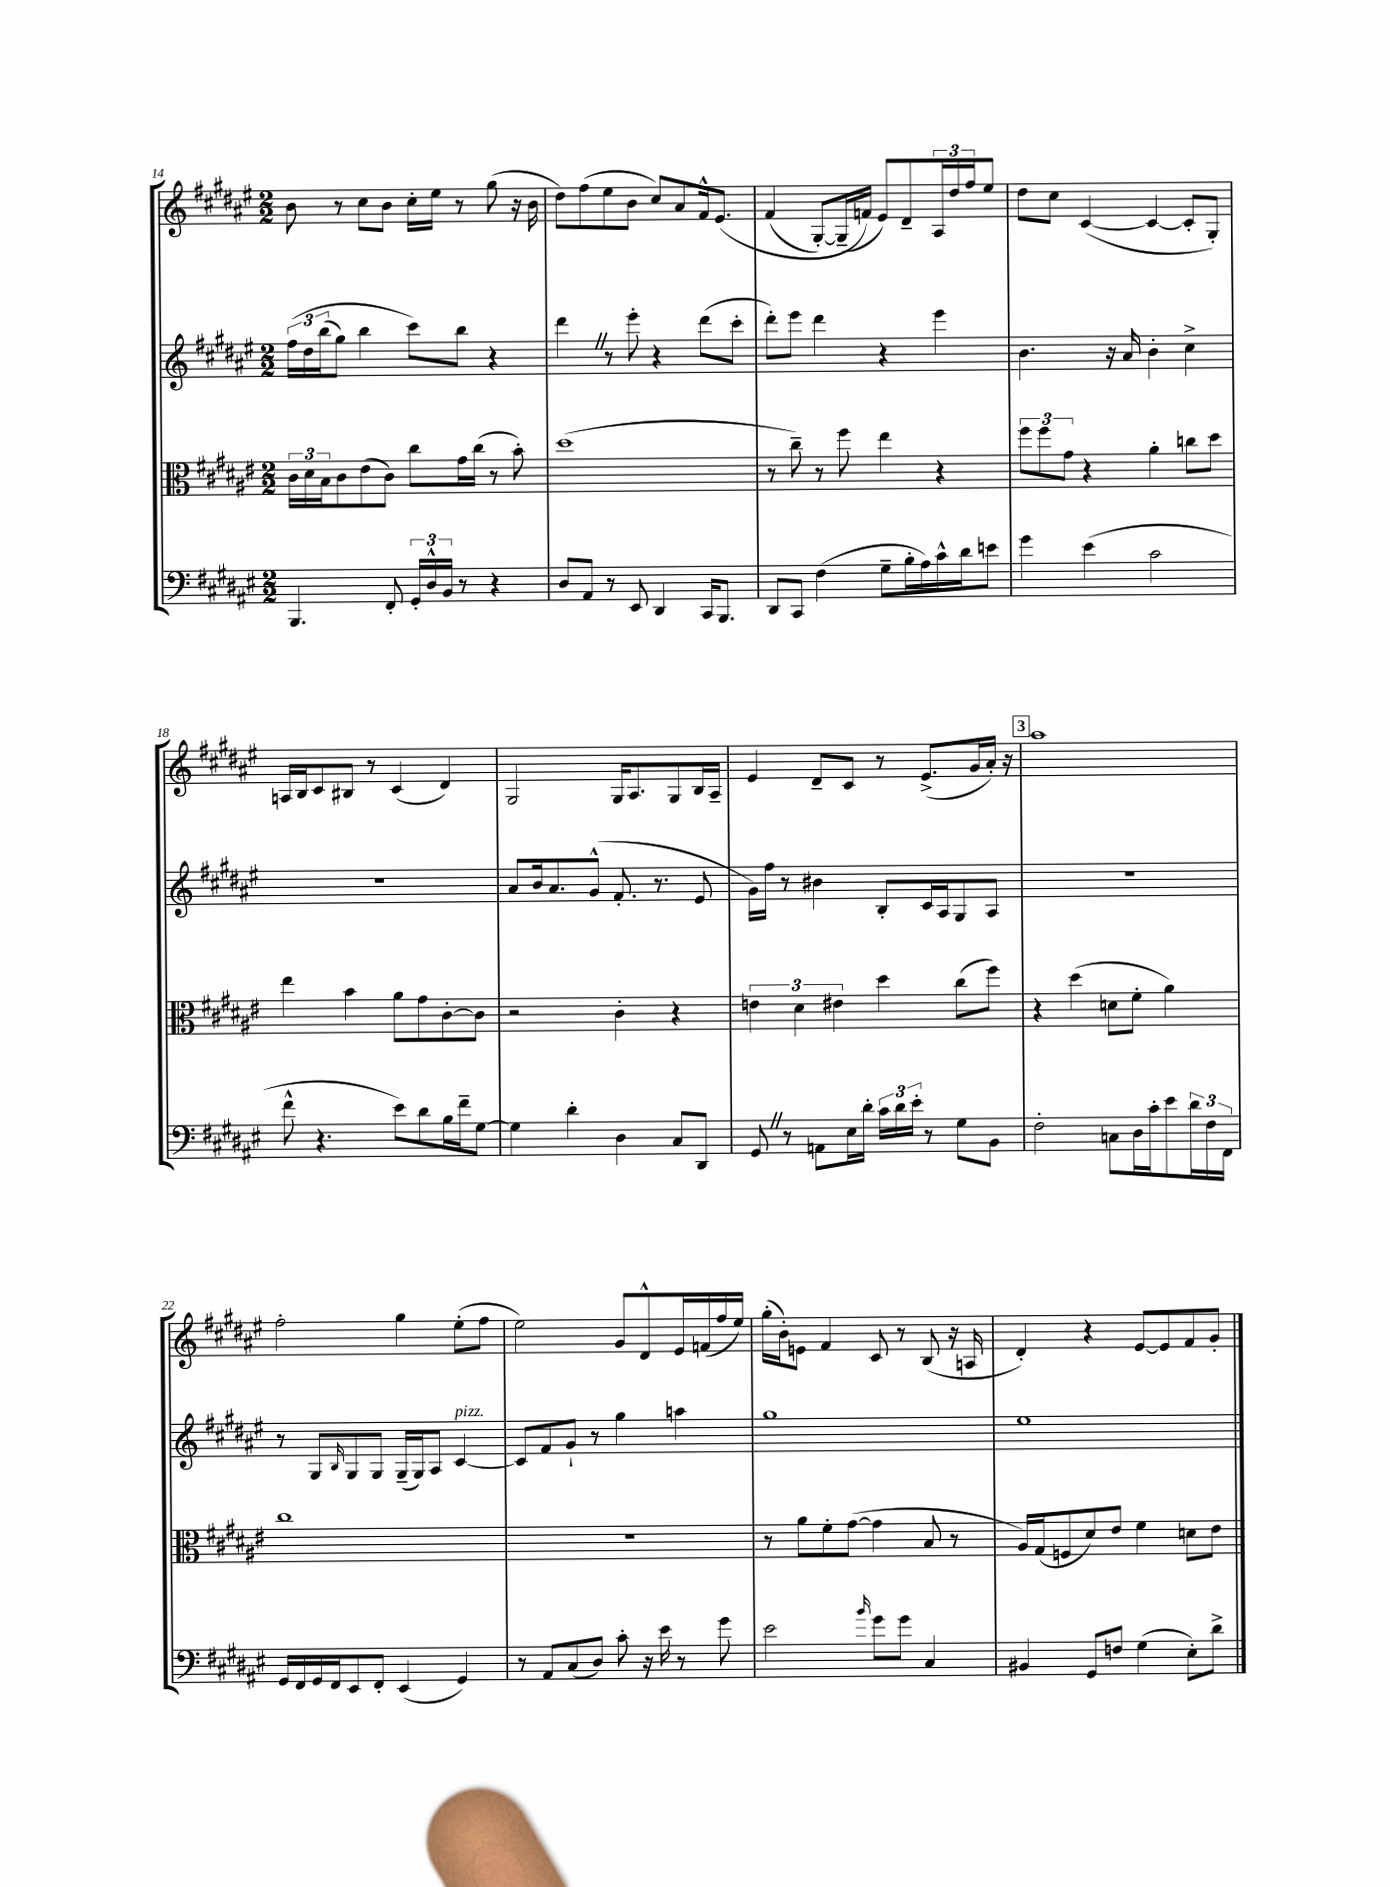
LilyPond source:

<<
\new StaffGroup <<
\new Staff = "s0" {
    \clef treble \key fis \major \numericTimeSignature \time 2/2
    b'8 r8 cis''8 b'8 cis''16-. eis''16 r8 gis''8( r16 b'16 |
    dis''8) fis''8( eis''8 b'8 cis''8) ais'8 fis'16-^ eis'8.\( |
    fis'4( gis8~-.) gis16--( f'16\) eis'8) dis'8-- \tuplet 3/2 { ais16 dis''16 fis''16 } eis''8 |
    dis''8 cis''8 cis'4~( cis'4~ cis'8-. gis8-.) |
    a16 b16 cis'8 bis8 r8 cis'4( dis'4) |
    gis2 gis16 ais8. gis8 b16 ais16-- |
    eis'4 dis'8-- cis'8 r8 eis'8.->( gis'16 ais'16-.) r16 |
    \mark \markup { \box "3" } ais''1 |
    fis''2-. gis''4 eis''8-.( fis''8 |
    eis''2) gis'8 dis'8-^ eis'16 f'16( fis''16 eis''16) |
    gis''16-.( b'16-.) e'8 fis'4 cis'8 r8 b8( r16 a16 |
    dis'4-.) r4 eis'8~ eis'8 fis'8 gis'8-. \bar "|." |
}
\new Staff = "s1" {
    \clef treble \key fis \major \numericTimeSignature \time 2/2
    \tuplet 3/2 { fis''16\( dis''16 b''16( } gis''8) b''4 cis'''8\) b''8 r4 |
    dis'''4 \once \override BreathingSign.text = \markup { \musicglyph "scripts.caesura.straight" } \breathe r8 eis'''8-. r4 dis'''8( cis'''8-. |
    dis'''8-.) eis'''8 dis'''4 r4 eis'''4 |
    b'4. r16 ais'16 b'4-. cis''4-> |
    R1 |
    ais'8 b'16 ais'8. gis'8-^( fis'8.-. r8. eis'8 |
    gis'16) fis''16 r8 bis'4 b8-. cis'16 ais16 gis8 ais8 |
    \mark \markup { \box "3" } r1 |
    r8 gis8 \grace { b16 } gis8 gis8 gis16--( gis16) ais8 cis'4~^\markup { \italic "pizz." } |
    cis'8 fis'8 gis'8-! r8 gis''4 a''4 |
    gis''1 |
    eis''1 \bar "|." |
}
\new Staff = "s2" {
    \clef alto \key fis \major \numericTimeSignature \time 2/2
    \tuplet 3/2 { cis'16 dis'16 b16 } cis'8 eis'8( cis'8) cis''8 gis'16 cis''16( r8 b'8-.) |
    dis''1( |
    r8 cis''8--) r8 fis''8 eis''4 r4 |
    \tuplet 3/2 { fis''8 fis''8 gis'8 } r4 ais'4-. c''8 dis''8 |
    eis''4 b'4 ais'8 gis'8 cis'8~-. cis'8 |
    r2 cis'4-. r4 |
    \tuplet 3/2 { e'4 dis'4 eis'4 } dis''4 cis''8( fis''8) |
    \mark \markup { \box "3" } r4 dis''4( d'8 fis'8-. ais'4) |
    cis''1 |
    R1 |
    r8 ais'8 fis'8-. gis'8~( gis'4 b8 r8 |
    ais16) gis16( f8 dis'8) eis'8 fis'4 d'8 eis'8 \bar "|." |
}
\new Staff = "s3" {
    \clef bass \key fis \major \numericTimeSignature \time 2/2
    b,,4. fis,8-. \tuplet 3/2 { gis,16-. dis16-^ b,16 } r8 r4 |
    dis8 ais,8 r8 eis,8 dis,4 cis,16 b,,8. |
    dis,8 cis,8 fis4( gis8-- b16-. ais16) cis'16-^ dis'16 e'8 |
    gis'4 eis'4( cis'2 |
    fis'8-^ r4. eis'8) dis'8 b16 fis'16-- gis8~ |
    gis4 dis'4-. dis4 cis8 dis,8 |
    gis,8 \once \override BreathingSign.text = \markup { \musicglyph "scripts.caesura.straight" } \breathe r8 a,8 eis16 dis'16-. \tuplet 3/2 { cis'16 dis'16 eis'16-. } r8 gis8 b,8 |
    \mark \markup { \box "3" } fis2-. c8 dis16 cis'16-. eis'8 \tuplet 3/2 { dis'16 fis16 fis,16 } |
    gis,16 fis,16 gis,16 fis,16 eis,8 fis,8-. eis,4( gis,4) |
    r8 ais,8 cis8( dis8) cis'8-. r16 eis'16 r8 gis'8 |
    eis'2 \grace { b'16 } gis'8 gis'8 cis4 |
    bis,4 gis,8 f8 gis4( eis8-.) dis'8-> \bar "|." |
}
>>
>>
\layout { \context { \Score currentBarNumber = #14 } }
